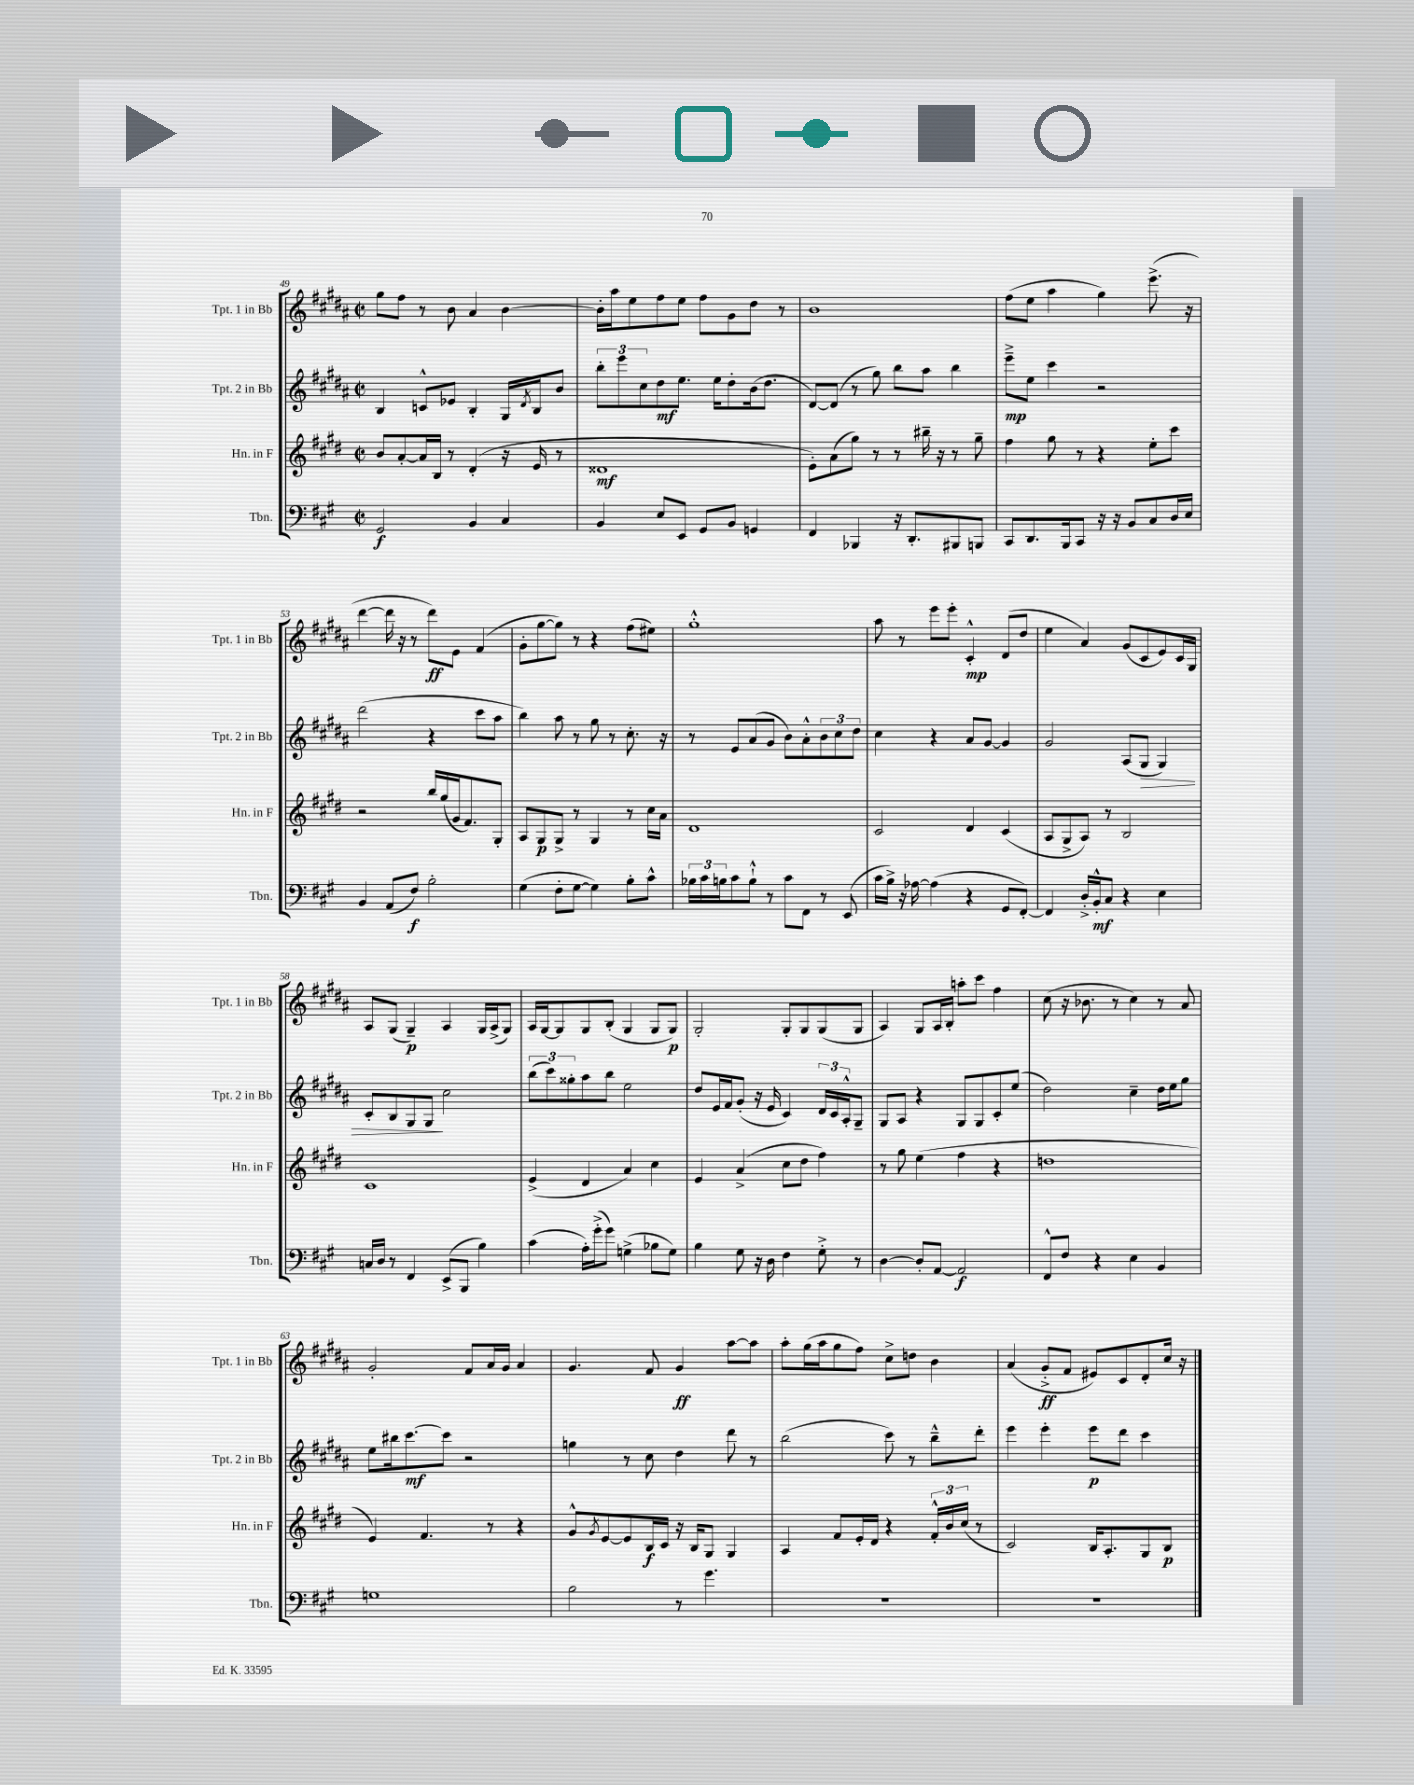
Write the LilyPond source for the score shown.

<<
\new StaffGroup <<
\new Staff = "s0" \with { instrumentName = "Tpt. 1 in Bb" shortInstrumentName = "Tpt. 1 in Bb" } {
    \clef treble \key b \major \defaultTimeSignature \time 2/2
    gis''8 fis''8 r8 b'8 ais'4 b'4~ |
    b'16-. ais''16 e''8 fis''8 e''8 fis''8 gis'8 dis''8 r8 |
    b'1 |
    fis''8( e''8 ais''4 gis''4) e'''8.->( r16 |
    dis'''4~ dis'''16 r16 r8 dis'''8\ff) e'8 fis'4( |
    gis'8-. gis''8~ gis''8) r8 r4 fis''8( eis''8) |
    gis''1-.-^ |
    ais''8 r8 e'''8 e'''8-. cis'4-.-^\mp dis'8( dis''8 |
    e''4 ais'4) gis'8( cis'8 e'8) cis'16 gis16 |
    ais8 gis8( gis4--\p) ais4 gis16 ais16->( gis8) |
    ais16 gis16~ gis8 gis8 b8-.( gis4 gis8 gis8\p) |
    gis2-. gis8-. gis8 gis8( gis8 |
    ais4) gis8 ais16 b16-. a''8-. cis'''8 fis''4 |
    cis''8( r16 bes'8. r8 cis''4) r8 ais'8 |
    gis'2-. fis'8 ais'16 gis'16 ais'4 |
    gis'4. fis'8 gis'4\ff ais''8~ ais''8 |
    ais''8-. gis''16( ais''16 gis''8 fis''8) cis''8-> d''8 b'4 |
    ais'4( gis'8-.->\ff fis'8 eis'8) cis'8 dis'8-. cis''16 r16 \bar "|." |
}
\new Staff = "s1" \with { instrumentName = "Tpt. 2 in Bb" shortInstrumentName = "Tpt. 2 in Bb" } {
    \clef treble \key b \major \defaultTimeSignature \time 2/2
    b4 c'8-^ ees'8 b4-. gis16 \acciaccatura { dis'8 } b16 b'8 |
    \tuplet 3/2 { b''8-. e'''8 cis''8 } dis''8\mf e''8. e''16 dis''8-. b'16( dis''8. |
    dis'8~) dis'8( r8 gis''8) b''8 ais''8 b''4 |
    e'''8--->\mp e''8 cis'''4 r2 |
    dis'''2( r4 cis'''8 ais''8 |
    b''4) ais''8 r8 gis''8 r8 cis''8.-. r16 |
    r8 e'8 ais'8( gis'8 b'8) ais'8-.-^ \tuplet 3/2 { b'8 cis''8 dis''8 } |
    cis''4 r4 ais'8 gis'8~ gis'4 |
    gis'2 ais8( gis8\> gis4) |
    cis'8-. b8 gis8 gis8\! cis''2 |
    \tuplet 3/2 { b''8( cis'''8) gisis''8-. } ais''8 b''8 e''2 |
    dis''8 e'16 fis'16 gis'8-.( r16 e'16 cis'4) \tuplet 3/2 { dis'16 cis'16 ais16-.-^ } gis8-- |
    gis8 ais8 r4 gis8 gis8 cis'8-. e''8( |
    dis''2) cis''4-- dis''16 e''16 gis''8 |
    e''8 bis''16 cis'''8.~\mf cis'''8 r2 |
    g''4 r8 cis''8 dis''4 dis'''8 r8 |
    b''2( cis'''8) r8 b''8---^ dis'''8-. |
    e'''4 e'''4-. e'''8\p dis'''8 cis'''4 \bar "|." |
}
\new Staff = "s2" \with { instrumentName = "Hn. in F" shortInstrumentName = "Hn. in F" } {
    \clef treble \key e \major \defaultTimeSignature \time 2/2
    b'8 a'8~-. a'16 b16 r8 dis'4-.( r16 e'16 r8 |
    disis'1\mf |
    e'8-.) a'8( gis''8) r8 r8 bis''16-- r16 r8 gis''8-- |
    fis''4 gis''8 r8 r4 e''8-. cis'''8 |
    r2 b''16 gis''16( gis'16 fis'8.) gis8-. |
    a8 gis8\p gis8-> r8 gis4 r8 cis''16 a'16 |
    dis'1 |
    cis'2 dis'4 cis'4( |
    a8 gis8-> a8) r8 b2 |
    cis'1 |
    e'4->( dis'4 a'4) cis''4 |
    e'4 a'4->( cis''8 dis''8 fis''4) |
    r8 gis''8 e''4( fis''4 r4 |
    d''1 |
    e'4) fis'4. r8 r4 |
    gis'8-^ \acciaccatura { gis'8 } e'8~ e'8 b16\f cis'16 r16 b16 gis8 gis4 |
    a4 fis'8 e'16-. dis'16 r4 \tuplet 3/2 { fis'16-.-^ b'16 cis''16( } r8 |
    cis'2) b16 a8.-. gis8 b8\p \bar "|." |
}
\new Staff = "s3" \with { instrumentName = "Tbn." shortInstrumentName = "Tbn." } {
    \clef bass \key a \major \defaultTimeSignature \time 2/2
    gis,2\f b,4 cis4 |
    b,4 e8 e,8 gis,8 b,8 g,4 |
    fis,4 bes,,4 r16 d,8.-. bis,,8 b,,8 |
    cis,8 d,8. b,,16 cis,8 r16 r16 b,8 cis8 d16 e16 |
    b,4 a,8( fis8\f) b2-. |
    gis4( fis8-. gis8~ gis4) b8-. cis'8-^ |
    \tuplet 3/2 { bes16 cis'16 b16 } cis'8 b8-!-^ r8 cis'8 fis,8 r8 e,8( |
    cis'16 b16->) r16 aes16~ aes4( r4 gis,8 fis,8~-.) |
    fis,4 d16-.-> b,16-.-^\mf cis8 r4 e4 |
    c16 d16 r8 fis,4 e,8->( b,,8 b4) |
    cis'4( a16-.) gis'16-.->( gis'8) g4->( bes8 g8) |
    b4 gis8 r16 d16 fis4 gis8-.-> r8 |
    d4~ d8-. a,8~ a,2\f |
    fis,8-^ fis8 r4 e4 b,4 |
    g1 |
    b2 r8 gis'4. |
    r1 |
    R1 \bar "|." |
}
>>
>>
\layout { \context { \Score currentBarNumber = #49 } }
